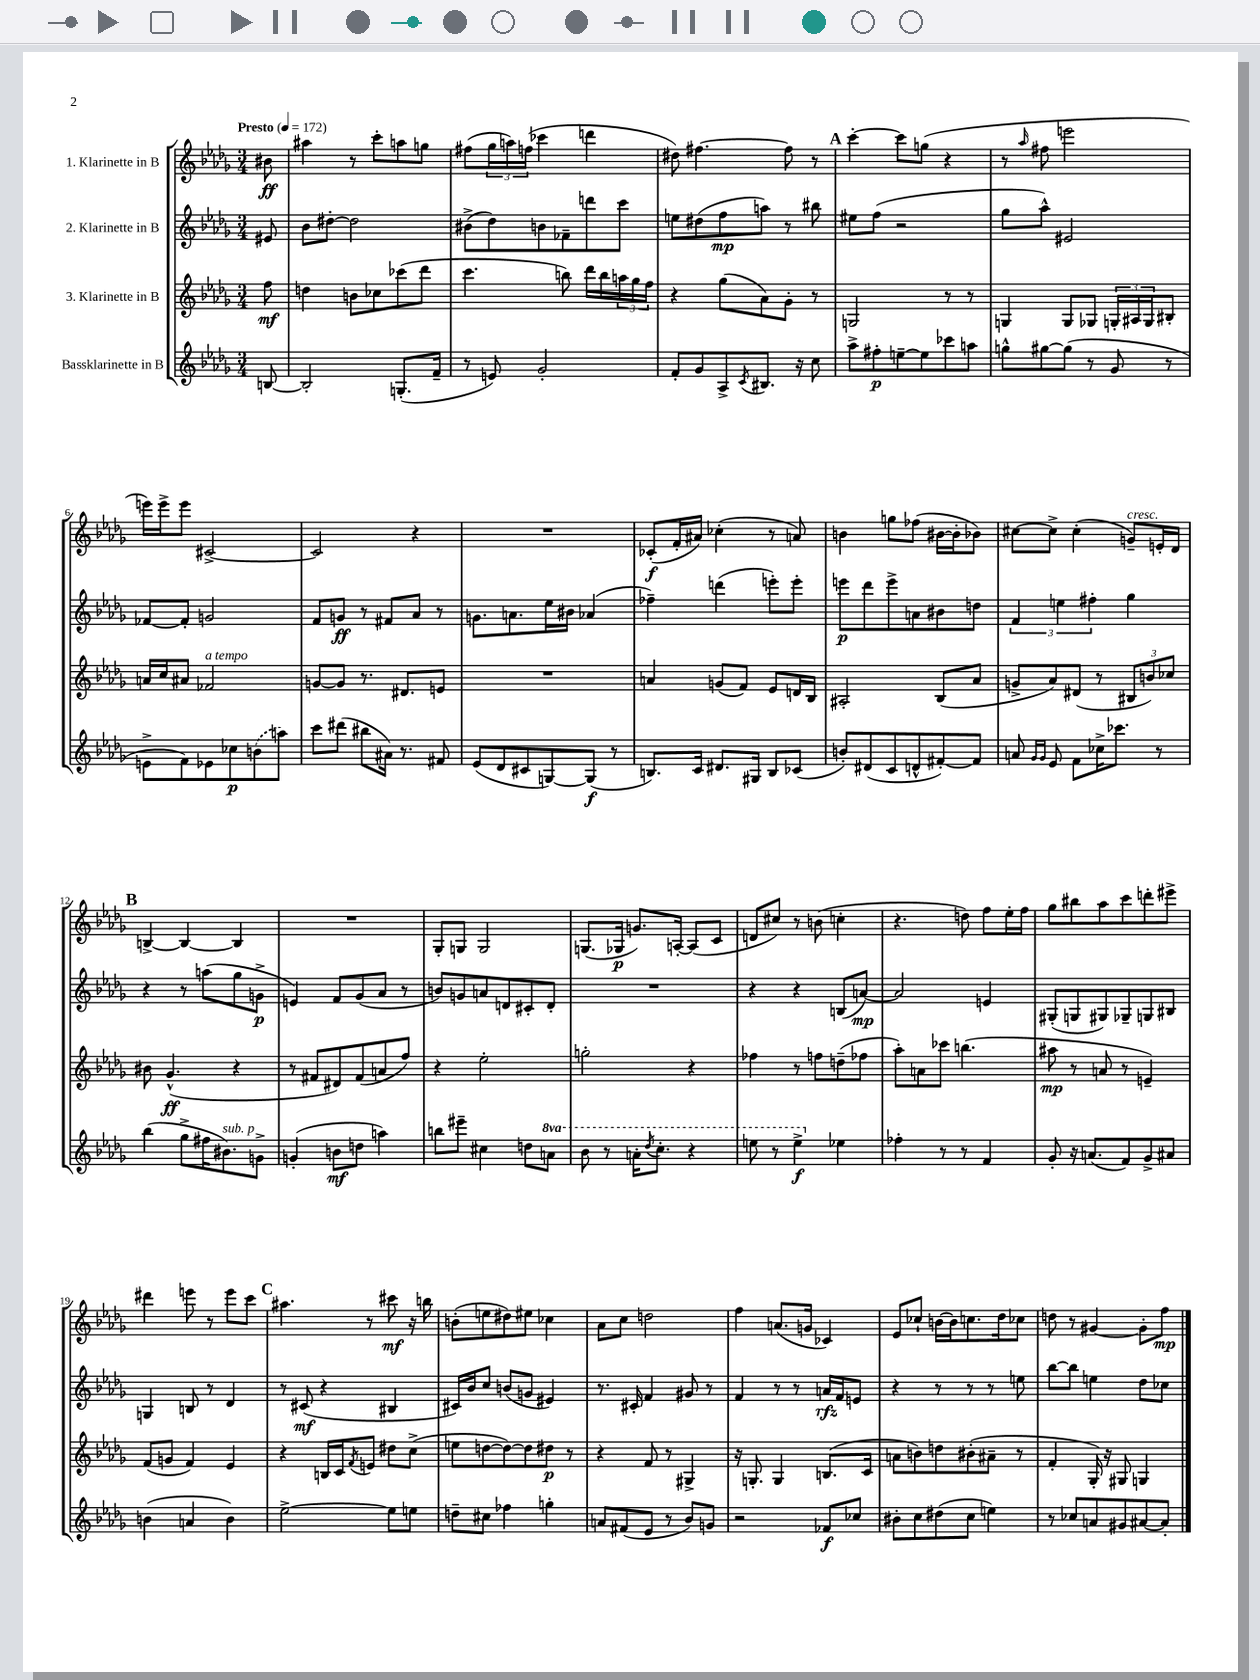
<<
\new StaffGroup <<
\new Staff = "s0" \with { instrumentName = "1. Klarinette in B" } {
    \clef treble \key des \major \numericTimeSignature \time 3/4 \partial 8 \tempo "Presto" 4 = 172
    bis'8\ff |
    ais''4 r8 c'''8-. a''8 g''8 |
    fis''8( \tuplet 3/2 { ges''16 a''16) f''16( } ces'''4 d'''4 |
    dis''8) fis''4.~ fis''8 r8 |
    \mark \markup { \bold "A" } c'''4~-. c'''8 g''8( r4 |
    r8 \grace { aes''16 } fis''8 e'''2 |
    e'''16) e'''16-> e'''8 cis'2~-> |
    cis'2 r4 |
    R2. |
    ces'8-.\f( f'16-. ais'16) ces''4-.( r8 a'8) |
    b'4 g''8 fes''8( bis'16~ bis'16-. bes'8) |
    cis''8~ cis''8-> cis''4-.( g'8--^\markup { \italic "cresc." }) e'16-. des'16 |
    \mark \markup { \bold "B" } b4~-> b4~ b4 |
    R2. |
    ges8-. g8 g2 |
    g8.( ges16\p g'8.) a16~-. a8( c'8 |
    d'8 cis''8) r8 b'8( c''4-. |
    r4. d''8) f''8 ees''16-. f''16 |
    ges''8 bis''8 aes''8 c'''8 d'''8-. eis'''8-> |
    dis'''4 e'''8 r8 e'''8 c'''8 |
    \mark \markup { \bold "C" } ais''4. r8 cis'''8\mf r16 b''16 |
    b'8-.( e''8 dis''8) eis''8 ces''4 |
    aes'8 c''8 d''2 |
    f''4 a'8.( g'16 ces'4) |
    ees'8 ces''8-! b'16~ b'16 c''8. des''16 ces''8 |
    d''8 r8 gis'4~ gis'8-. f''8\mp \bar "|." |
}
\new Staff = "s1" \with { instrumentName = "2. Klarinette in B" } {
    \clef treble \key des \major \numericTimeSignature \time 3/4 \partial 8
    eis'8 |
    bes'8 dis''8~-. dis''2 |
    bis'8->( des''8) b'8 fes'8-- d'''8 c'''8 |
    e''8 dis''8( f''8\mp a''8) r8 bis''8 |
    \mark \markup { \bold "A" } eis''8 f''8( r2 |
    ges''8 aes''8-^) eis'2 |
    fes'8~ fes'8-. g'2 |
    f'8 g'8\ff r8 fis'8 aes'8 r8 |
    g'8. a'8. ees''16 bis'16 aes'4( |
    fes''4--) d'''4( e'''8-.) e'''8-. |
    e'''8\p des'''8 e'''8-> a'8 bis'8 d''8 |
    \tuplet 3/2 { f'4 e''4 fis''4-. } ges''4 |
    \mark \markup { \bold "B" } r4 r8 a''8( ges''8 g'8->\p |
    e'4) f'8 ges'8( aes'8 r8 |
    b'8) g'8 a'8 d'8 cis'8-. d'8-. |
    R2. |
    r4 r4 b8( a'8~\mp) |
    a'2 e'4 |
    gis8-.( g8 gis8) ges8-- g8 bis8 |
    g4 b8 r8 des'4 |
    \mark \markup { \bold "C" } r8 cis'8\mf( r4 bis4 |
    cis'16) bes'16 c''8 b'8( g'8 eis'4) |
    r8. cis'16-. f'4 gis'8 r8 |
    f'4 r8 r8 a'16\rfz f'16 e'8 |
    r4 r8 r8 r8 e''8 |
    bes''8~ bes''8 e''4 des''8 ces''8 \bar "|." |
}
\new Staff = "s2" \with { instrumentName = "3. Klarinette in B" } {
    \clef treble \key des \major \numericTimeSignature \time 3/4 \partial 8
    f''8\mf |
    d''4 b'8 ces''8 ces'''8( des'''8 |
    c'''4. b''8) des'''16 b''16 \tuplet 3/2 { a''16 ges''16 f''16 } |
    r4 ges''8( aes'8) ges'8-. r8 |
    \mark \markup { \bold "A" } g2 r8 r8 |
    g4 g8 ges8 \tuplet 3/2 { g16-. ais16 g16 } bis8-. |
    a'16 c''16 ais'8 fes'2^\markup { \italic "a tempo" } |
    g'8~ g'8 r8. dis'8. e'8 |
    R2. |
    a'4 g'8( f'8) ees'8 d'16 bes16 |
    ais2-. bes8( aes'8 |
    g'8-> aes'8) dis'8( r8 \tuplet 3/2 { bis8 b'8) ces''8 } |
    \mark \markup { \bold "B" } bis'8 ges'4.-^\ff( r4 |
    r8 fis'8 dis'8) fis'8( a'8 f''8) |
    r4 ees''2-. |
    g''2-. r4 |
    fes''4 r8 f''8 d''8--( fes''8 |
    aes''8-.) a'8 ces'''8 b''4.( |
    ais''8\mp r8 a'8 r8 e'4--) |
    f'8( g'8 f'4) ees'4 |
    \mark \markup { \bold "C" } r4 b16 c'16 \acciaccatura { f'8 } e'8 dis''8 c''8->( |
    e''8 d''8~ d''8~) d''8 dis''8\p r8 |
    r4 f'8 r8 gis4-> |
    r16 g8.-. g4 b8.( c'16 |
    a'8 b'8) d''8 bis'8-.( ais'8-- r8 |
    f'4-. ges16-.) r16 gis8 g4 \bar "|." |
}
\new Staff = "s3" \with { instrumentName = "Bassklarinette in B" } {
    \clef treble \key des \major \numericTimeSignature \time 3/4 \set Staff.ottavationMarkups = #ottavation-simple-ordinals \partial 8
    b8~ |
    b2-. g8.-.( f'16-- |
    r8 e'8) ges'2-. |
    f'8-. ges'8 aes8-> \acciaccatura { c'8 } bis8. r16 c''8 |
    \mark \markup { \bold "A" } aes''8-> fis''8-.\p e''8~-- e''8 ces'''8 a''8 |
    g''8-^ gis''8~ gis''8( r8 ges'8 r8 |
    e'8-> f'8) ees'8 ces''8\p \once \slurDashed b'8( a''8) |
    c'''8 dis'''8( bis''8 ais'16) r8. fis'8 |
    ees'8( des'8 cis'8 g8~) g8\f( r8 |
    b8.) c'16 dis'8. gis16 b8 ces'8( |
    b'8-.) dis'8( c'8 d'8-^ fis'8~-.) fis'8 |
    a'8 \grace { ges'16 ges'16 } ees'8 f'8 ces''16-> ces'''8. r8 |
    \mark \markup { \bold "B" } bes''4( ges''8-> fis''16 bis'8.^\markup { \italic "sub. p" }) g'8-> |
    g'4-.( b'8\mf d''8 a''4) |
    b''8 eis'''8-- cis''4 d''8 \ottava #1 a''8 |
    bes''8 r8 a''16-. \acciaccatura { des'''8 } c'''8.-. r4 |
    e'''8 r8 e'''4->\f \ottava #0 ees''!4 |
    fes''4-. r8 r8 f'4 |
    ges'8-. r16 a'8.( f'8) ges'8-> ais'8 |
    b'4( a'4 b'4) |
    \mark \markup { \bold "C" } ees''2~-> ees''8 e''8 |
    d''8-- cis''8 fes''4 g''4-. |
    a'8 fis'8( ees'8 r8 bes'8) g'8 |
    r2 fes'8\f ces''8 |
    bis'8-. c''8 dis''8( c''8 e''4) |
    r8 ces''8 a'8 gis'8 ais'8~ ais'8-. \bar "|." |
}
>>
>>
